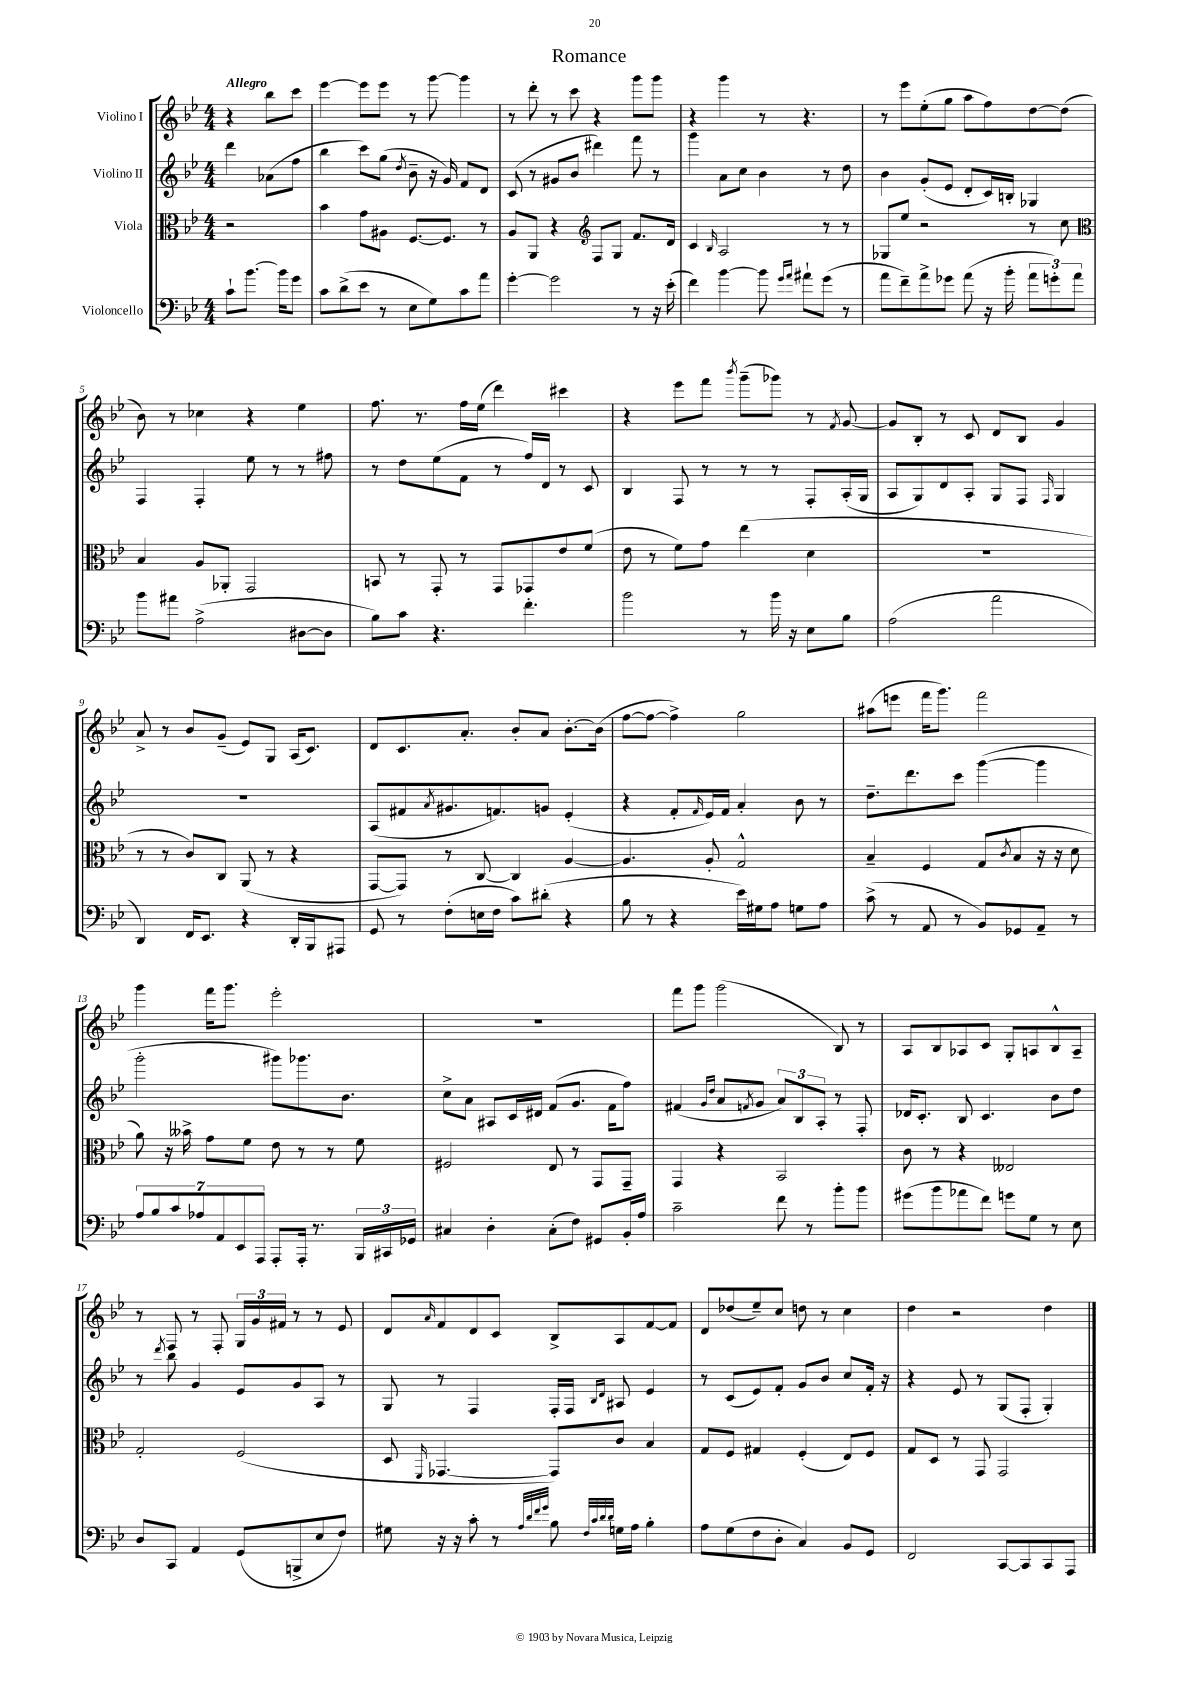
\header { title = "Romance" }
<<
\new StaffGroup <<
\new Staff = "s0" \with { instrumentName = "Violino I" } {
    \clef treble \key bes \major \numericTimeSignature \time 4/4 \partial 2 \tempo "Allegro"
    r4 bes''8 c'''8 |
    ees'''4~ ees'''8 ees'''8 r8 g'''8~ g'''4 |
    r8 d'''8-. r8 c'''8 r4 g'''8 g'''8 |
    r4 g'''4 r8 r4. |
    r8 ees'''8 ees''8-.( g''8 a''8 f''8) d''8~ d''8( |
    bes'8) r8 ces''4 r4 ees''4 |
    f''8. r8. f''16 ees''16( d'''4) cis'''4 |
    r4 ees'''8 f'''8 \acciaccatura { bes'''8 } g'''8--( ges'''8) r8 \acciaccatura { f'8 } g'8~ |
    g'8 bes8-. r8 c'8 d'8 bes8 g'4 |
    a'8-> r8 bes'8 g'8--( ees'8) g8 a16( c'8.) |
    d'8 c'8. a'8.-. bes'8-. a'8 bes'8.~-. bes'16( |
    f''8~ f''8~ f''4->) g''2 |
    ais''8( e'''8 f'''16 g'''8.) f'''2 |
    g'''4 f'''16 g'''8. ees'''2-. |
    R1 |
    f'''8 g'''8 g'''2( bes8) r8 |
    a8 bes8 aes8 c'8 g8-. a8 bes8-^ a8-- |
    r8 f8 r8 f8-. \tuplet 3/2 { g16 g'16 fis'16 } r8 r8 ees'8 |
    d'8 \grace { a'16 } f'8 d'8 c'8 bes8-> a8 f'8~ f'8 |
    d'8 des''8( ees''8--) c''8 d''8 r8 c''4 |
    d''4 r2 d''4 \bar "|." |
}
\new Staff = "s1" \with { instrumentName = "Violino II" } {
    \clef treble \key bes \major \numericTimeSignature \time 4/4 \partial 2
    d'''4 aes'8( f''8 |
    bes''4 c'''8) g''8( \acciaccatura { d''8 } bes'8-- r16 g'16) f'8 d'8 |
    c'8( r8 gis'8 bes'8 dis'''4) f'''8 r8 |
    g'''4 a'8 c''8 bes'4 r8 d''8 |
    bes'4 g'8-.( ees'8 d'8-. c'16) b16-. ges4 |
    f4 f4-. ees''8 r8 r8 fis''8 |
    r8 d''8 ees''8( f'8 r8 f''16) d'16 r8 c'8 |
    bes4 f8 r8 r8 r8 f8-. a16-.( g16 |
    a8 g8) d'8 a8-. g8 f8 \grace { f16 } g4 |
    R1 |
    a8( fis'8 \acciaccatura { a'8 } gis'8. f'8.) g'8 ees'4-.( |
    r4 f'8-. \grace { f'16 } ees'16) f'16 a'4-. bes'8 r8 |
    d''8.-- d'''8. c'''8 g'''4~( g'''4 |
    g'''2-. gis'''8) ges'''8. bes'8. |
    c''8-> a'8 ais8 c'16 dis'16 f'8( g'8. f'16 f''8) |
    fis'4( \grace { g'16 d''16 } a'8 \acciaccatura { f'8 } g'8 \tuplet 3/2 { a'8) bes8 a8-. } r8 f8-. |
    des'16 c'8.-. bes8 c'4. bes'8 d''8 |
    r8 \acciaccatura { d'''8 } bes''8 g'4 ees'8 g'8 a8 r8 |
    g8 r8 f4 f16-. f16 \grace { bes16 d'16 } ais8 ees'4 |
    r8 c'8( ees'8) f'8-. g'8 bes'8 c''8 f'16-. r16 |
    r4 ees'8 r8 g8( f8-. g4-.) \bar "|." |
}
\new Staff = "s2" \with { instrumentName = "Viola" } {
    \clef alto \key bes \major \numericTimeSignature \time 4/4 \partial 2
    r2 |
    bes'4 g'8 ais8 f8.~ f8. r8 |
    a8 a,8 r4 \clef treble f8 g8 f'8. d'16 |
    c'4 \grace { bes16 } a2 r8 r8 |
    ges8 ees''8 r2 r8 c''8 |
    \clef alto bes4 a8 aes,8-. g,2 |
    b,8 r8 g,8-. r8 g,8 ges,8 ees'8 f'8( |
    ees'8 r8 f'8) g'8 ees''4( d'4 |
    R1 |
    r8 r8 c'8) c8 a,8( r8 r4 |
    g,8~ g,8) r8 c8~ c4 a4~ |
    a4. a8-. g2-^ |
    bes4-- f4 g8( \acciaccatura { c'8 } bes8 r16 r16 d'8 |
    a'8) r16 beses'16-> g'8 f'8 ees'8 r8 r8 f'8 |
    fis2 ees8 r8 g,8 g,8-- |
    g,4 r4 bes,2 |
    c'8 r8 r4 eeses2 |
    g2-. f2( |
    d8 \grace { f,16 } ges,4.~ ges,8) c'8 bes4 |
    g8 f8 gis4 f4-.( ees8) f8 |
    g8 d8 r8 g,8 g,2 \bar "|." |
}
\new Staff = "s3" \with { instrumentName = "Violoncello" } {
    \clef bass \key bes \major \numericTimeSignature \time 4/4 \partial 2
    c'8-! bes'8.~ bes'16 g'8 |
    c'8 d'8->( ees'8 r8 ees8 g8) c'8 a'8 |
    g'4~-. g'2 r8 r16 ees'16-.( |
    f'4) bes'4~ bes'8 \grace { g'16 a'16 } ais'8-! g'8( r8 |
    a'8 f'8--) a'8-> ges'8 a'8( r16 bes'16-. \tuplet 3/2 { a'8 g'8-.) a'8 } |
    bes'8 ais'8 a2->( dis8~ dis8 |
    bes8) c'8 r4. f'4.-. |
    bes'2 r8 bes'16 r16 ees8 bes8 |
    a2( a'2 |
    d,4) f,16 ees,8. r4 d,16-. bes,,16 ais,,8 |
    g,8 r8 f8-.( e16 f16 c'8) dis'8-.( r4 |
    bes8 r8 r4 ees'16) gis16 a8 g8 a8 |
    c'8->( r8 a,8 r8 bes,8) ges,8 a,8-- r8 |
    \tuplet 7/4 { a8 bes8 c'8 aes8 a,8 ees,8 a,,8 } a,,8-. a,,16-. r8. \tuplet 3/2 { bes,,16 cis,16 ges,16 } |
    cis4 d4-. cis8-.( f8) gis,8 bes,16-. a16 |
    c'2-- f'8 r8 bes'8-. bes'8 |
    gis'8( bes'8 aes'8 f'8) g'8 g8 r8 ees8 |
    d8 c,8 a,4 g,8( b,,8-> ees8 f8) |
    gis8 r16 r16 c'8-. r8 \grace { a32 d'32 f'32 g'32 } bes8 \grace { f32 c'32 d'32 d'32 } g16 a16 bes4-. |
    a8 g8( f8 d8-. c4) bes,8 g,8 |
    f,2 c,8~ c,8 c,8 a,,8 \bar "|." |
}
>>
>>
